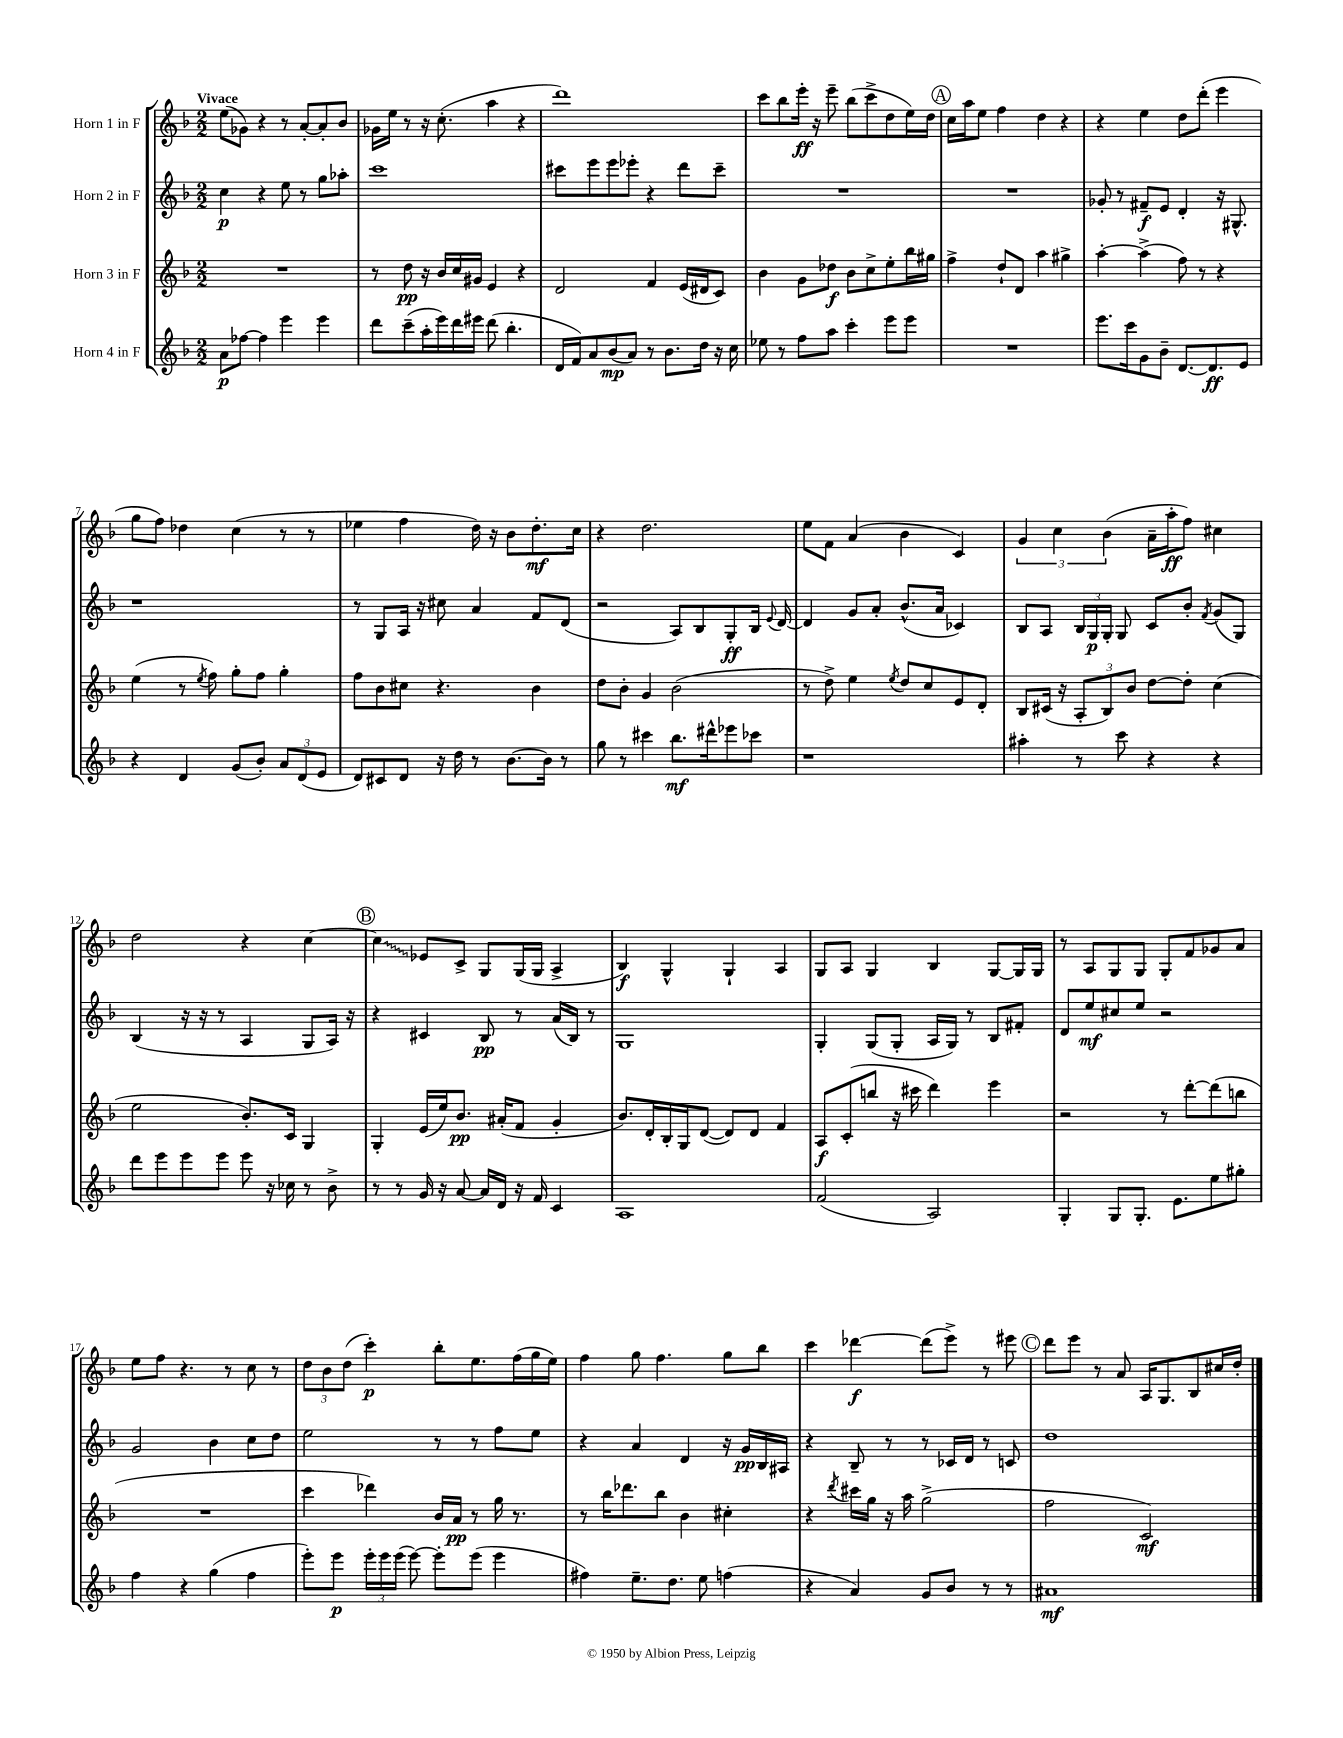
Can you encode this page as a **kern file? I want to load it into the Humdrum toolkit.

**kern	**kern	**kern	**kern
*staff4	*staff3	*staff2	*staff1
*clefG2	*clefG2	*clefG2	*clefG2
*k[b-]	*k[b-]	*k[b-]	*k[b-]
*M2/2	*M2/2	*M2/2	*M2/2
8a	1r	4cc	(8ee
[8ff-	.	.	8g-)
4ff-]	.	4r	4r
4eee	.	8ee	8r
.	.	8r	[8a'
4eee	.	8gg	8a']
.	.	8aa-'	8b-
=	=	=	=
8ddd	8r	1ccc	16g-
.	.	.	16ee
(8ccc~	8dd	.	8r
16aa'	16r	.	16r
16eee)	16b-	.	(8.cc'
16ddd	16cc	.	.
16eee#	16g#	.	.
(8ddd	4e	.	4aa
4.bb-'	.	.	.
.	4r	.	4r
=	=	=	=
16d	2d	8ccc#	1ddd)
16f)	.	.	.
8a	.	8eee	.
(8b-	.	8eee	.
8a)	.	8eee-'	.
8r	4f	4r	.
8.b-	.	.	.
.	(16e	8ddd	.
16dd	16d#	.	.
16r	8c)	8ccc#~	.
16cc	.	.	.
=	=	=	=
8ee-	4b-	1r	8ccc
8r	.	.	8bb-
8ff	8g	.	16eee'
.	.	.	16r
8aa	8dd-	.	8eee~
4ccc'	8b-	.	(8bb-
.	8cc^	.	8ccc^
8eee	8ee'	.	8dd
8eee	16bb-	.	16ee)
.	16gg#	.	16dd
=	=	=	=
1r	4ff^	1r	16cc
.	.	.	16aa
.	.	.	8ee
.	8dd`	.	4ff
.	8d	.	.
.	4aa	.	4dd
.	4gg#^	.	4r
=	=	=	=
8.eee	[4aa'	8g-'	4r
.	.	8r	.
16ccc	.	.	.
8g	(4aa^]	8f#~	4ee
8b-~	.	8e	.
[8.d	8ff)	4d'	8dd
.	8r	.	(8ddd'
8.d]	.	.	.
.	4r	16r	4eee
.	.	8.G#^^	.
8e	.	.	.
=	=	=	=
4r	(4ee	1r	8gg
.	.	.	8ff)
4d	8r	.	4dd-
.	8qee	.	.
.	8ff)	.	.
(8g	8gg'	.	(4cc
8b-')	8ff	.	.
12a	4gg'	.	8r
(12d	.	.	.
.	.	.	8r
12e	.	.	.
=	=	=	=
8d)	8ff	8r	4ee-
8c#	8b-	8G	.
8d	8cc#	16A	4ff
.	.	16r	.
16r	4.r	8cc#	.
16dd	.	.	.
8r	.	4a	16dd)
.	.	.	16r
[8.b-	.	.	8b-
.	4b-	8f	8.dd'
16b-]	.	.	.
8r	.	(8d	.
.	.	.	16cc
=	=	=	=
8gg	8dd	2r	4r
8r	8b-'	.	.
4ccc#	4g	.	2.dd
8.bb-	(2b-	8A)	.
.	.	8B-	.
16ddd#^^	.	.	.
8eee-	.	8G'	.
8ccc-	.	16B-	.
.	.	8qqe	.
.	.	[16d	.
=	=	=	=
1r	8r	4d]	8ee
.	8dd^)	.	8f
.	4ee	8g	(4a
.	.	8a'	.
.	8qee	.	.
.	8dd	(8.b-^^	4b-
.	8cc	.	.
.	.	16a	.
.	8e	4c-)	4c)
.	8d'	.	.
=	=	=	=
4aa#'	8B-	8B-	6g
.	(16c#	8A	.
.	.	.	6cc
.	16r	.	.
8r	12A'	24B-	.
.	.	24G	.
.	12B-)	24G'	(6b-
8ccc	.	8G	.
.	12b-	.	.
4r	[8dd	8c	16a~
.	.	.	16aa'
.	8dd']	8b-'	8ff)
.	.	8qf	.
4r	(4cc	(8g	4cc#
.	.	8G)	.
=	=	=	=
8ddd	2ee	(4B-	2dd
8eee	.	.	.
8eee	.	16r	.
.	.	16r	.
8eee	.	8r	.
8eee	8.b-')	4A	4r
16r	.	.	.
16cc-	16c	.	.
8r	4G	8G	[4cc
8b-^	.	16A)	.
.	.	16r	.
=	=	=	=
8r	4G'	4r	4cc]
8r	.	.	.
16g	(16e	4c#	8e-
16r	16ee)	.	.
[8a	8.b-	.	8c^
16a]	.	8B-	8G
16d	(16a#'	.	.
16r	8f	8r	(16G
16f	.	.	16G
4c	4g'	(16a	4A^
.	.	16B-)	.
.	.	8r	.
=	=	=	=
1A	8.b-)	1G	4B-)
.	16d'	.	.
.	16B-'	.	4G^^
.	16G	.	.
.	([8d	.	.
.	8d])	.	4G`
.	8d	.	.
.	4f	.	4A
=	=	=	=
(2f	8A	4G'	8G
.	(8c'	.	8A
.	8bb	(8G	4G
.	16r	8G'	.
.	16ccc#	.	.
2A)	4ddd)	16A	4B-
.	.	16G)	.
.	.	8r	.
.	4eee	8B-	[8G
.	.	8f#'	16G]
.	.	.	16G
=	=	=	=
4G'	2r	8d	8r
.	.	8ee	8A
8G	.	8cc#	8G
8.G'	.	8ee	8G
.	8r	2r	8G'
8.e	.	.	.
.	[8ddd'	.	8f
8ee	(8ddd]	.	8g-
8gg#'	8bb	.	8a
=	=	=	=
4ff	1r	2g	8ee
.	.	.	8ff
4r	.	.	4.r
(4gg	.	4b-	.
.	.	.	8r
4ff	.	8cc	8cc
.	.	8dd	8r
=	=	=	=
8eee')	4ccc	2ee	12dd
.	.	.	12b-
8eee	.	.	.
.	.	.	(12dd
24eee'	4ddd-)	.	4ccc')
24eee	.	.	.
(24eee	.	.	.
[8eee)	.	.	.
8eee']	16b-	8r	8bb-'
.	16a	.	.
(8eee	8r	8r	8.ee
4eee	16gg	8ff	.
.	8.r	.	(16ff
.	.	8ee	16gg
.	.	.	16ee)
=	=	=	=
4ff#)	8r	4r	4ff
.	16bb-	.	.
.	8.ddd-	.	.
8.ee~	.	4a	8gg
.	8bb-	.	4.ff
8.dd	.	.	.
.	4b-	4d	.
8ee	.	.	.
(4ff	4cc#'	16r	8gg
.	.	16g	.
.	.	16B-	8bb-
.	.	16A#	.
=	=	=	=
4r	4r	4r	4ccc
.	8qddd	.	.
4a)	16ccc#	8B-~	[4ddd-
.	16gg	.	.
.	16r	8r	.
.	16aa	.	.
8g	(2gg^	8r	(8ddd-]
8b-	.	16c-	8eee^)
.	.	16d	.
8r	.	8r	8r
8r	.	8c	8eee#
=	=	=	=
1a#	2ff	1dd	8ddd
.	.	.	8eee
.	.	.	8r
.	.	.	8a
.	2c)	.	16A
.	.	.	8.G
.	.	.	8B-
.	.	.	16cc#
.	.	.	16dd'
==	==	==	==
*-	*-	*-	*-
